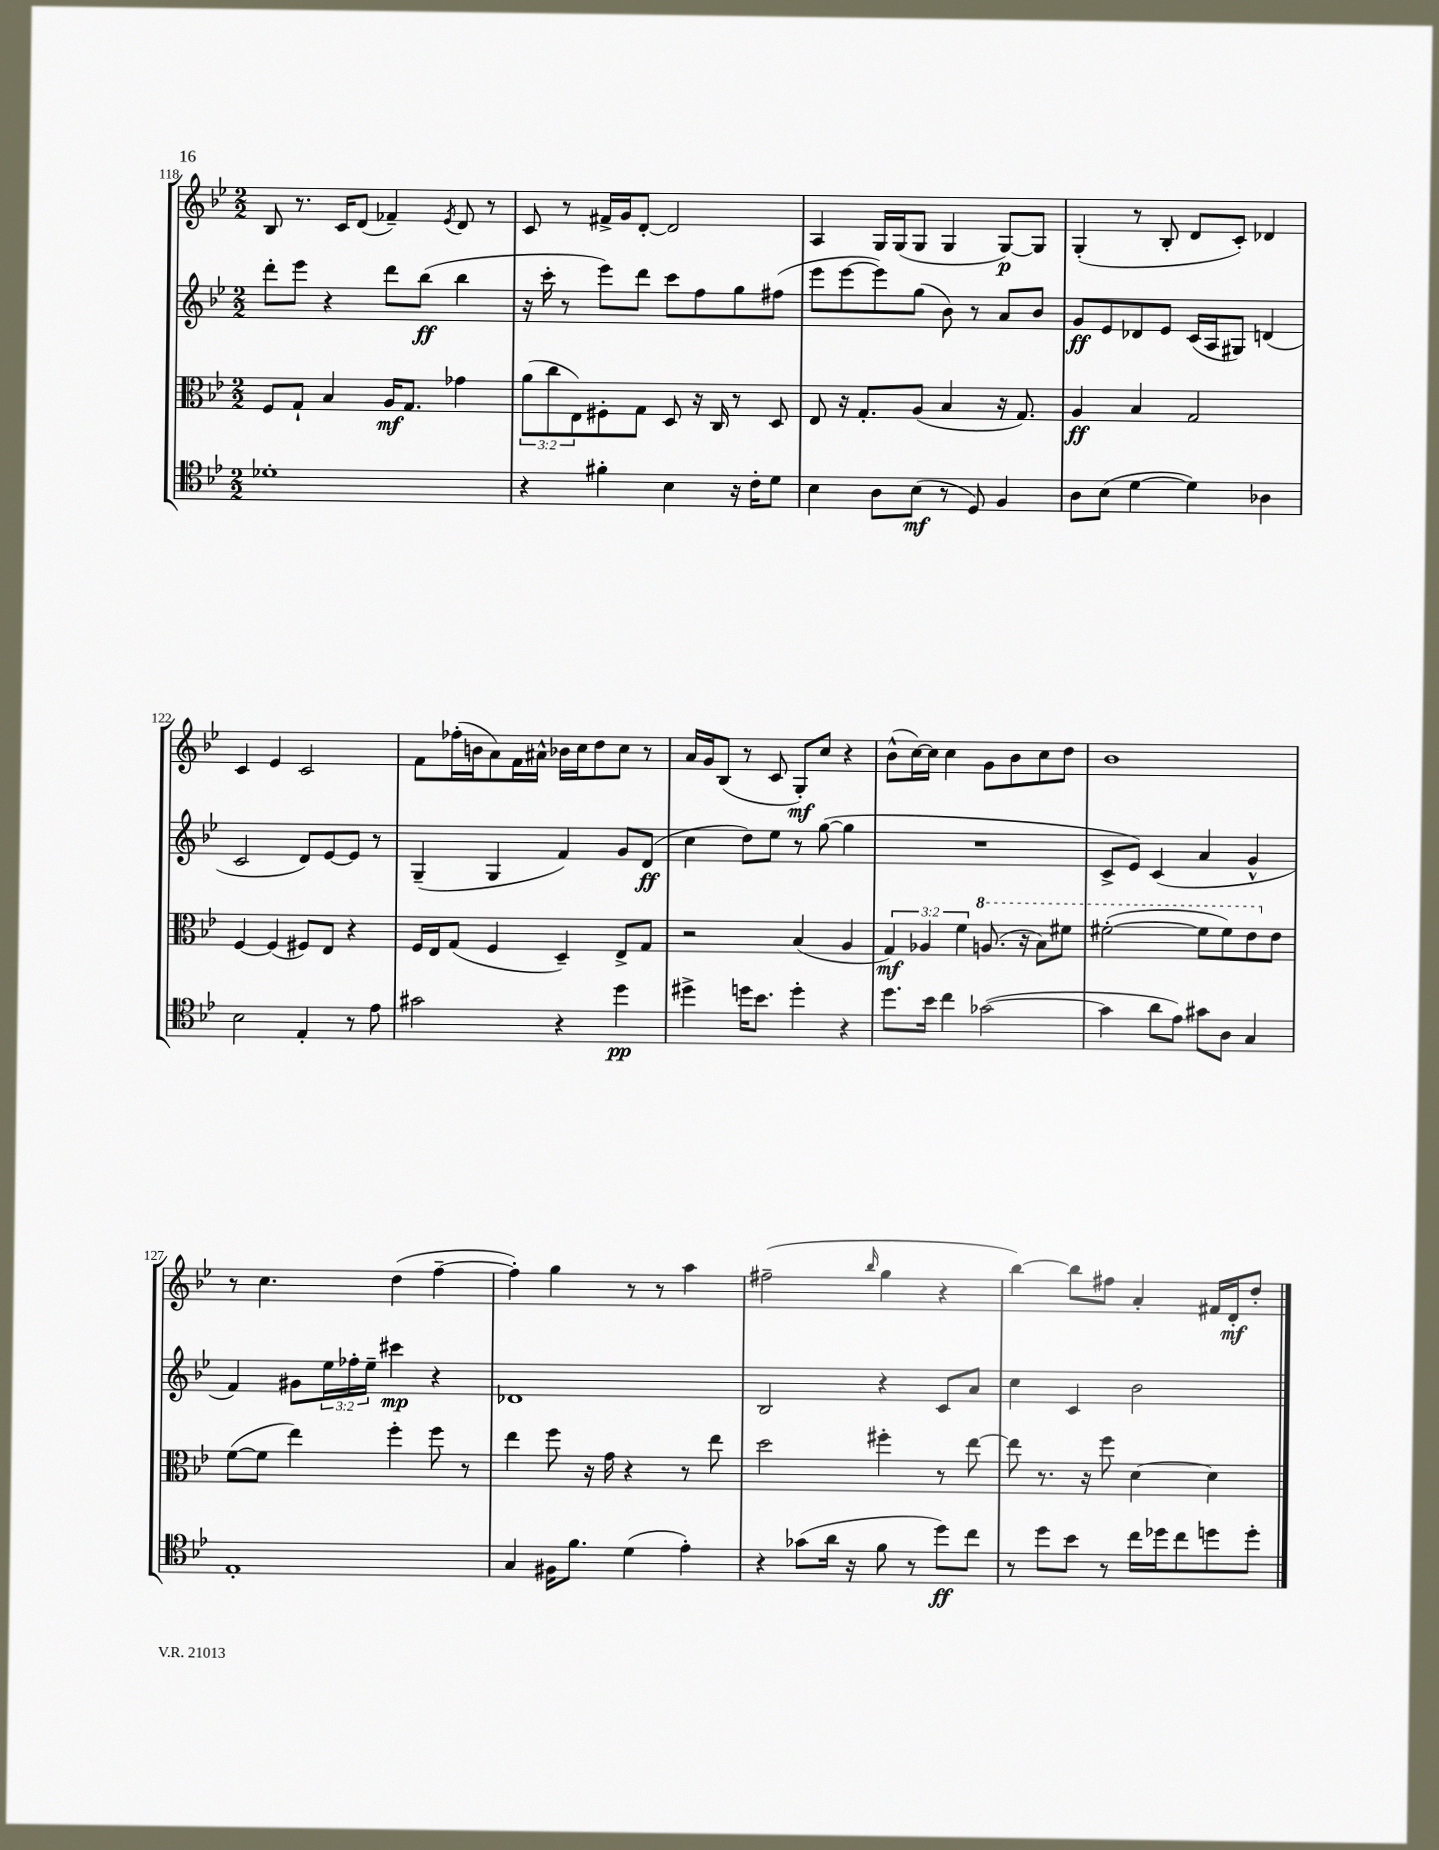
<<
\new StaffGroup <<
\new Staff = "s0" {
    \clef treble \key bes \major \numericTimeSignature \time 2/2
    bes8 r8. c'16 d'8( fes'4--) \acciaccatura { ees'8 } d'8 r8 |
    c'8 r8 fis'16-> g'16 d'8~-. d'2 |
    a4 g16 g16( g8 g4 g8~\p) g8 |
    g4-.( r8 bes8-. d'8 c'8-.) des'4 |
    c'4 ees'4 c'2 |
    f'8 fes''16-.( b'16 a'8) f'16 ais'16-^ bes'16 c''16 d''8 c''8 r8 |
    a'16 g'16 bes8( r8 c'8 g8-.\mf) c''8 r4 |
    bes'8-^( c''16~) c''16 c''4 g'8 bes'8 c''8 d''8 |
    bes'1 |
    r8 c''4. d''4( f''4~-- |
    f''4-.) g''4 r8 r8 a''4 |
    fis''2--( \grace { bes''16 } g''4 r4 |
    bes''4~) bes''8 fis''8 a'4-. fis'16 d'16-.\mf d''8-. \bar "|." |
}
\new Staff = "s1" {
    \clef treble \key bes \major \numericTimeSignature \time 2/2 \override Staff.TupletNumber.text = #tuplet-number::calc-fraction-text
    d'''8-. ees'''8 r4 d'''8 bes''8\ff( bes''4 |
    r16 c'''16-. r8 ees'''8) d'''8 c'''8 f''8 g''8 fis''8( |
    ees'''8 ees'''8~ ees'''8) g''8( bes'8) r8 a'8 bes'8 |
    g'8\ff ees'8 des'8 ees'8 c'16( a16 gis8) d'4( |
    c'2 d'8) ees'8~ ees'8 r8 |
    g4--( g4 f'4) g'8 d'8\ff( |
    c''4 d''8) ees''8 r8 g''8~( g''4 |
    R1 |
    c'8-> ees'8) c'4( a'4 g'4-^ |
    f'4) gis'8 \tuplet 3/2 { ees''16 fes''16-. ees''16-- } cis'''4\mp r4 |
    des'1 |
    bes2 r4 c'8 a'8 |
    c''4 c'4 bes'2 \bar "|." |
}
\new Staff = "s2" {
    \clef alto \key bes \major \numericTimeSignature \time 2/2 \override Staff.TupletNumber.text = #tuplet-number::calc-fraction-text
    f8 g8-! bes4 a16\mf g8. ges'4 |
    \tuplet 3/2 { a'8( c''8 ees8) } fis8-. g8 d8 r16 c16 r8 d8 |
    ees8 r16 g8.-. a8( bes4 r16 g8.) |
    a4\ff bes4 g2 |
    f4~ f4( fis8) ees8 r4 |
    f16 ees16 g8( f4 d4--) ees8-> g8 |
    r2 bes4( a4 |
    \tuplet 3/2 { g4\mf) aes4 f'4 } \ottava #1 a'!8.( r16 bes'8) fis''8 |
    fis''2~-.( fis''8 fis''8) ees''8 \ottava #0 ees'8 |
    f'8~( f'8 ees''4) f''4-. f''8 r8 |
    ees''4 f''8 r16 g'16 r4 r8 ees''8 |
    d''2 fis''4-. r8 ees''8~ |
    ees''8 r8. r16 f''8 d'4~ d'4 \bar "|." |
}
\new Staff = "s3" {
    \clef tenor \key bes \major \numericTimeSignature \time 2/2
    des'1-. |
    r4 fis'4-. bes4 r16 c'16-. d'8 |
    bes4 a8 bes8\mf( r8 d8) f4 |
    a8 bes8( d'4~ d'4) aes4 |
    bes2 ees4-. r8 ees'8 |
    gis'2 r4 d''4\pp |
    dis''4-> d''16 bes'8. d''4-. r4 |
    d''8. bes'16 c''4 ges'2~( |
    ges'4 a'8 ees'8) gis'8 a8 g4 |
    ees1-. |
    g4 fis16 f'8. d'4( ees'4-.) |
    r4 ges'8( a'16 r16 f'8 r8 d''8\ff) c''8 |
    r8 d''8 bes'8 r8 c''16 des''16 c''8 d''8 d''8-. \bar "|." |
}
>>
>>
\layout { \context { \Score currentBarNumber = #118 } }
